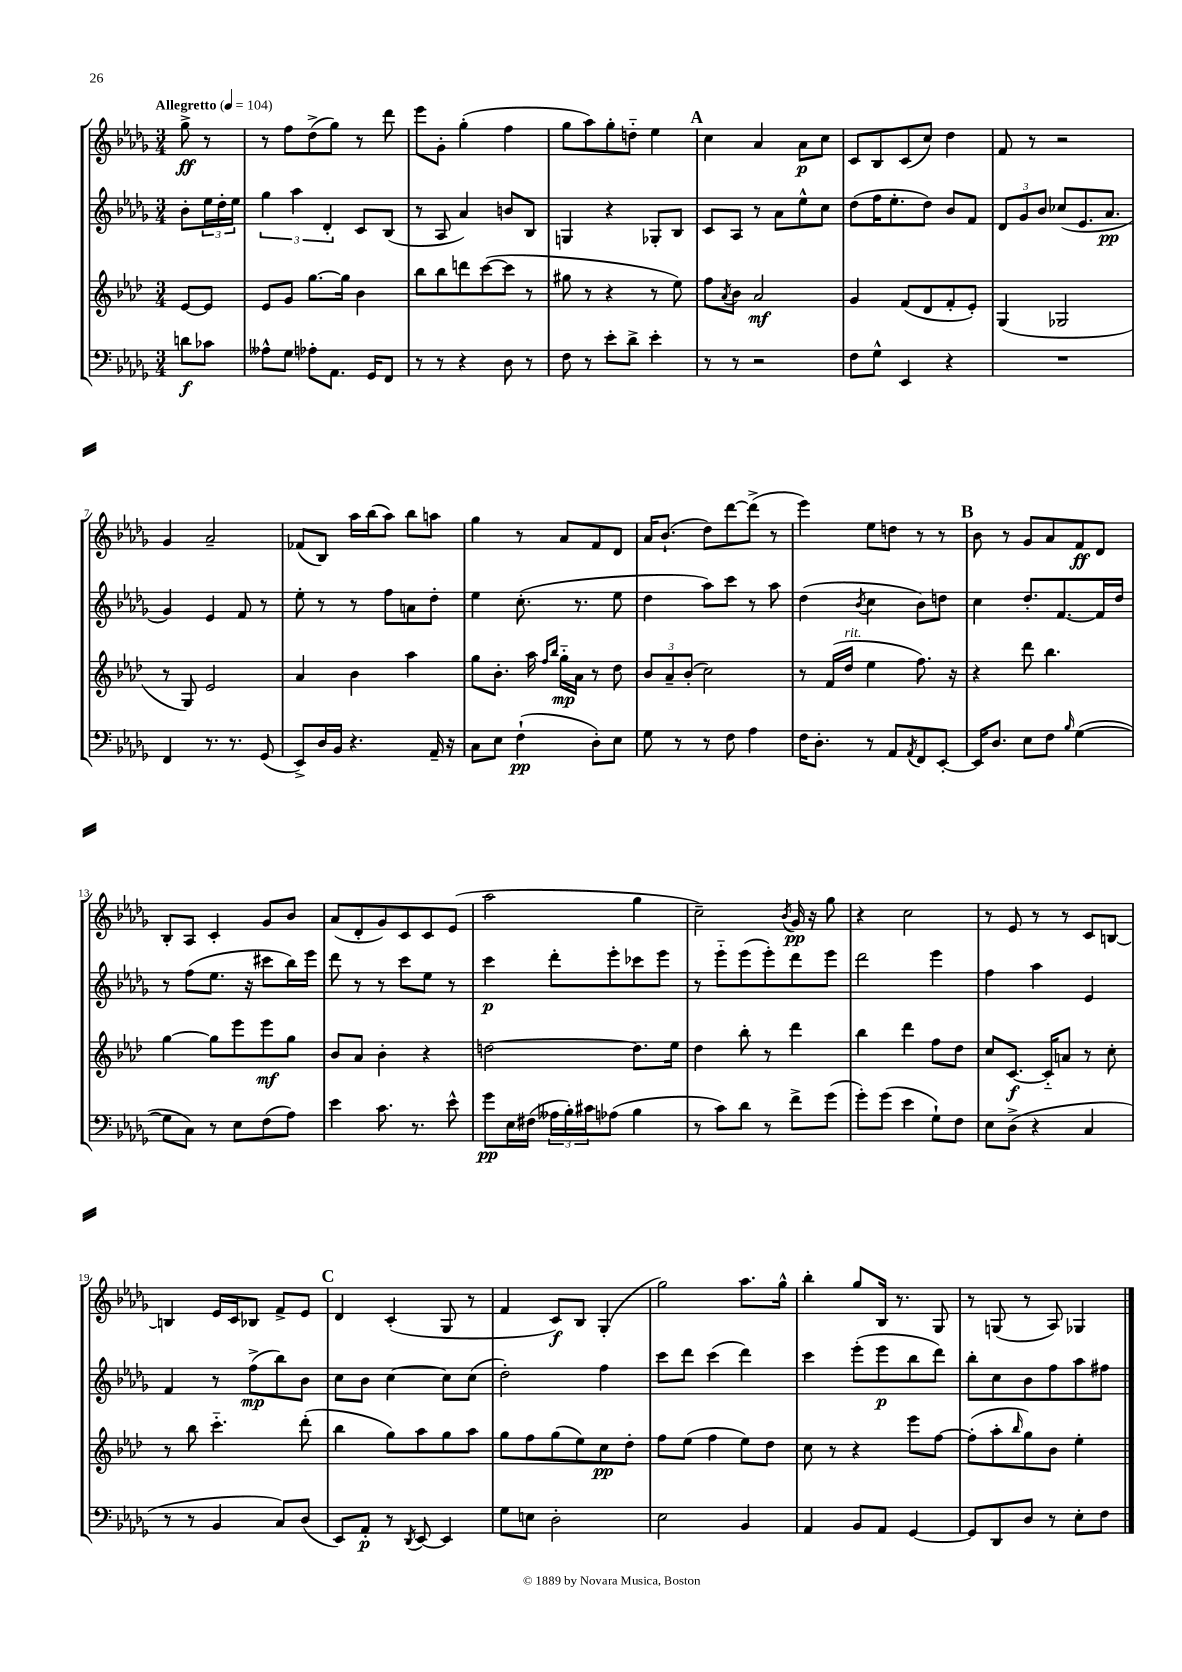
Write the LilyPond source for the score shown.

<<
\new StaffGroup <<
\new Staff = "s0" {
    \clef treble \key des \major \numericTimeSignature \time 3/4 \partial 4 \tempo "Allegretto" 4 = 104
    ges''8->\ff r8 |
    r8 f''8 des''8->( ges''8) r8 des'''8 |
    ees'''8 ges'8-. ges''4-.( f''4 |
    ges''8 aes''8) ges''8-. d''8-_ ees''4 |
    \mark \markup { \bold "A" } c''4 aes'4 aes'8\p c''8 |
    c'8 bes8 c'8( c''8) des''4 |
    f'8 r8 r2 |
    ges'4 aes'2-- |
    fes'8( bes8) aes''16 bes''16( aes''8) bes''8 a''8 |
    ges''4 r8 aes'8 f'8 des'8 |
    aes'16 bes'8.-!( des''8) des'''8~ des'''8->( r8 |
    ees'''4) ees''8 d''8 r8 r8 |
    \mark \markup { \bold "B" } bes'8 r8 ges'8 aes'8 f'8\ff des'8 |
    bes8-. aes8 c'4-. ges'8 bes'8 |
    aes'8( des'8-. ges'8) c'8 c'8 ees'8( |
    aes''2 ges''4 |
    c''2--) \acciaccatura { bes'8 } ges'16\pp r16 ges''8 |
    r4 c''2 |
    r8 ees'8 r8 r8 c'8 b8~ |
    b4 ees'16 c'16 bes8 f'8-> ees'8 |
    \mark \markup { \bold "C" } des'4 c'4-.( ges8 r8 |
    f'4 c'8\f) bes8 ges4-.( |
    ges''2) aes''8. ges''16-^ |
    bes''4-. ges''8 bes16 r8. ges8 |
    r8 g8( r8 aes8) ges4 \bar "|." |
}
\new Staff = "s1" {
    \clef treble \key des \major \numericTimeSignature \time 3/4 \partial 4
    bes'8-. \tuplet 3/2 { ees''16 des''16-. ees''16 } |
    \tuplet 3/2 { ges''4 aes''4 des'4-. } c'8 bes8( |
    r8 aes8 aes'4) b'8 bes8 |
    g4 r4 ges8-. bes8 |
    \mark \markup { \bold "A" } c'8 aes8 r8 aes'8 ees''8-^ c''8 |
    des''8( f''16 ees''8.-. des''8) bes'8 f'8 |
    \tuplet 3/2 { des'8 ges'8 bes'8 } ces''8( ees'8. aes'8.\pp |
    ges'4) ees'4 f'8 r8 |
    ees''8-. r8 r8 f''8 a'8 des''8-. |
    ees''4 c''8.-.( r8. ees''8 |
    des''4 aes''8) c'''8 r8 aes''8 |
    des''4( \acciaccatura { bes'8 } c''4 bes'8) d''8 |
    \mark \markup { \bold "B" } c''4 des''8.-. f'8.~ f'16 des''16 |
    r8 f''8( ees''8. r16 cis'''8 bes''16) ees'''16 |
    des'''8 r8 r8 c'''8 ees''8 r8 |
    c'''4\p des'''8-. ees'''8-. ces'''8 ees'''8 |
    r8 ees'''8-_ ees'''8( ees'''8-.) des'''8 ees'''8 |
    des'''2 ees'''4 |
    f''4 aes''4 ees'4 |
    f'4 r8 f''8->\mp( bes''8) bes'8 |
    \mark \markup { \bold "C" } c''8 bes'8 c''4~ c''8 c''8( |
    des''2-.) f''4 |
    c'''8 des'''8 c'''4( des'''4) |
    c'''4 ees'''8-.( ees'''8\p bes''8 des'''8) |
    bes''8-. c''8 bes'8 f''8 aes''8 fis''8 \bar "|." |
}
\new Staff = "s2" {
    \clef treble \key aes \major \numericTimeSignature \time 3/4 \partial 4
    ees'8~ ees'8 |
    ees'8 g'8 g''8.~ g''16 bes'4 |
    bes''8 bes''8 d'''8 c'''8~( c'''8 r8 |
    gis''8 r8 r4 r8 ees''8) |
    \mark \markup { \bold "A" } f''8 \acciaccatura { aes'8 } bes'8 aes'2\mf |
    g'4 f'8( des'8 f'8-. ees'8-.) |
    g4( ges2 |
    r8 g8) ees'2 |
    aes'4 bes'4 aes''4 |
    g''8 bes'8.-. aes''16 \grace { f''16 bes''16 } g''16-_\mp aes'16 r8 des''8 |
    \tuplet 3/2 { bes'8 aes'8-- bes'8-.( } c''2) |
    r8 f'16( des''16^\markup { \italic "rit." } ees''4 f''8.) r16 |
    \mark \markup { \bold "B" } r4 des'''8 bes''4. |
    g''4~ g''8 ees'''8 ees'''8\mf g''8 |
    bes'8 aes'8 bes'4-. r4 |
    d''2~ d''8. ees''16 |
    des''4 bes''8-. r8 des'''4 |
    bes''4 des'''4 f''8 des''8 |
    c''8 c'8.~\f c'16-_ a'8 r8 c''8-. |
    r8 bes''8 c'''4.-_ des'''8-.( |
    \mark \markup { \bold "C" } bes''4 g''8) aes''8 g''8 aes''8 |
    g''8 f''8 g''8( ees''8) c''8\pp des''8-. |
    f''8 ees''8( f''4 ees''8) des''8 |
    c''8 r8 r4 ees'''8 f''8~ |
    f''8-.( aes''8-. \grace { bes''16 } g''8) bes'8 ees''4-. \bar "|." |
}
\new Staff = "s3" {
    \clef bass \key des \major \numericTimeSignature \time 3/4 \partial 4
    d'8\f ces'8 |
    aeses8-^ ges8 aes8-. aes,8. ges,16 f,8 |
    r8 r8 r4 des8 r8 |
    f8 r8 ees'8-. des'8-> ees'4-. |
    \mark \markup { \bold "A" } r8 r8 r2 |
    f8 ges8-^ ees,4 r4 |
    R2. |
    f,4 r8. r8. ges,8( |
    ees,8->) des16 bes,16 r4. aes,16-- r16 |
    c8 ees8 f4-!\pp( des8-.) ees8 |
    ges8 r8 r8 f8 aes4 |
    f16 des8.-. r8 aes,8 \acciaccatura { aes,8 } f,8 ees,8~-. |
    \mark \markup { \bold "B" } ees,16 des8. ees8 f8 \grace { bes16 } ges4~( |
    ges8 c8) r8 ees8 f8( aes8) |
    ees'4 c'8. r8. ees'8-^ |
    ges'8\pp ees16 fis16( \tuplet 3/2 { aeses16 bes16-.) cis'16 } aes8( bes4 |
    r8 c'8) des'8 r8 f'8-> ges'8( |
    ges'8-.) ges'8( ees'4 ges8-!) f8 |
    ees8 des8->( r4 c4 |
    r8 r8 bes,4 c8) des8( |
    \mark \markup { \bold "C" } ees,8) aes,8-.\p r8 \acciaccatura { des,8 } ees,8~ ees,4 |
    ges8 e8 des2-. |
    ees2 bes,4 |
    aes,4 bes,8 aes,8 ges,4~ |
    ges,8 des,8 des8 r8 ees8-. f8 \bar "|." |
}
>>
>>
